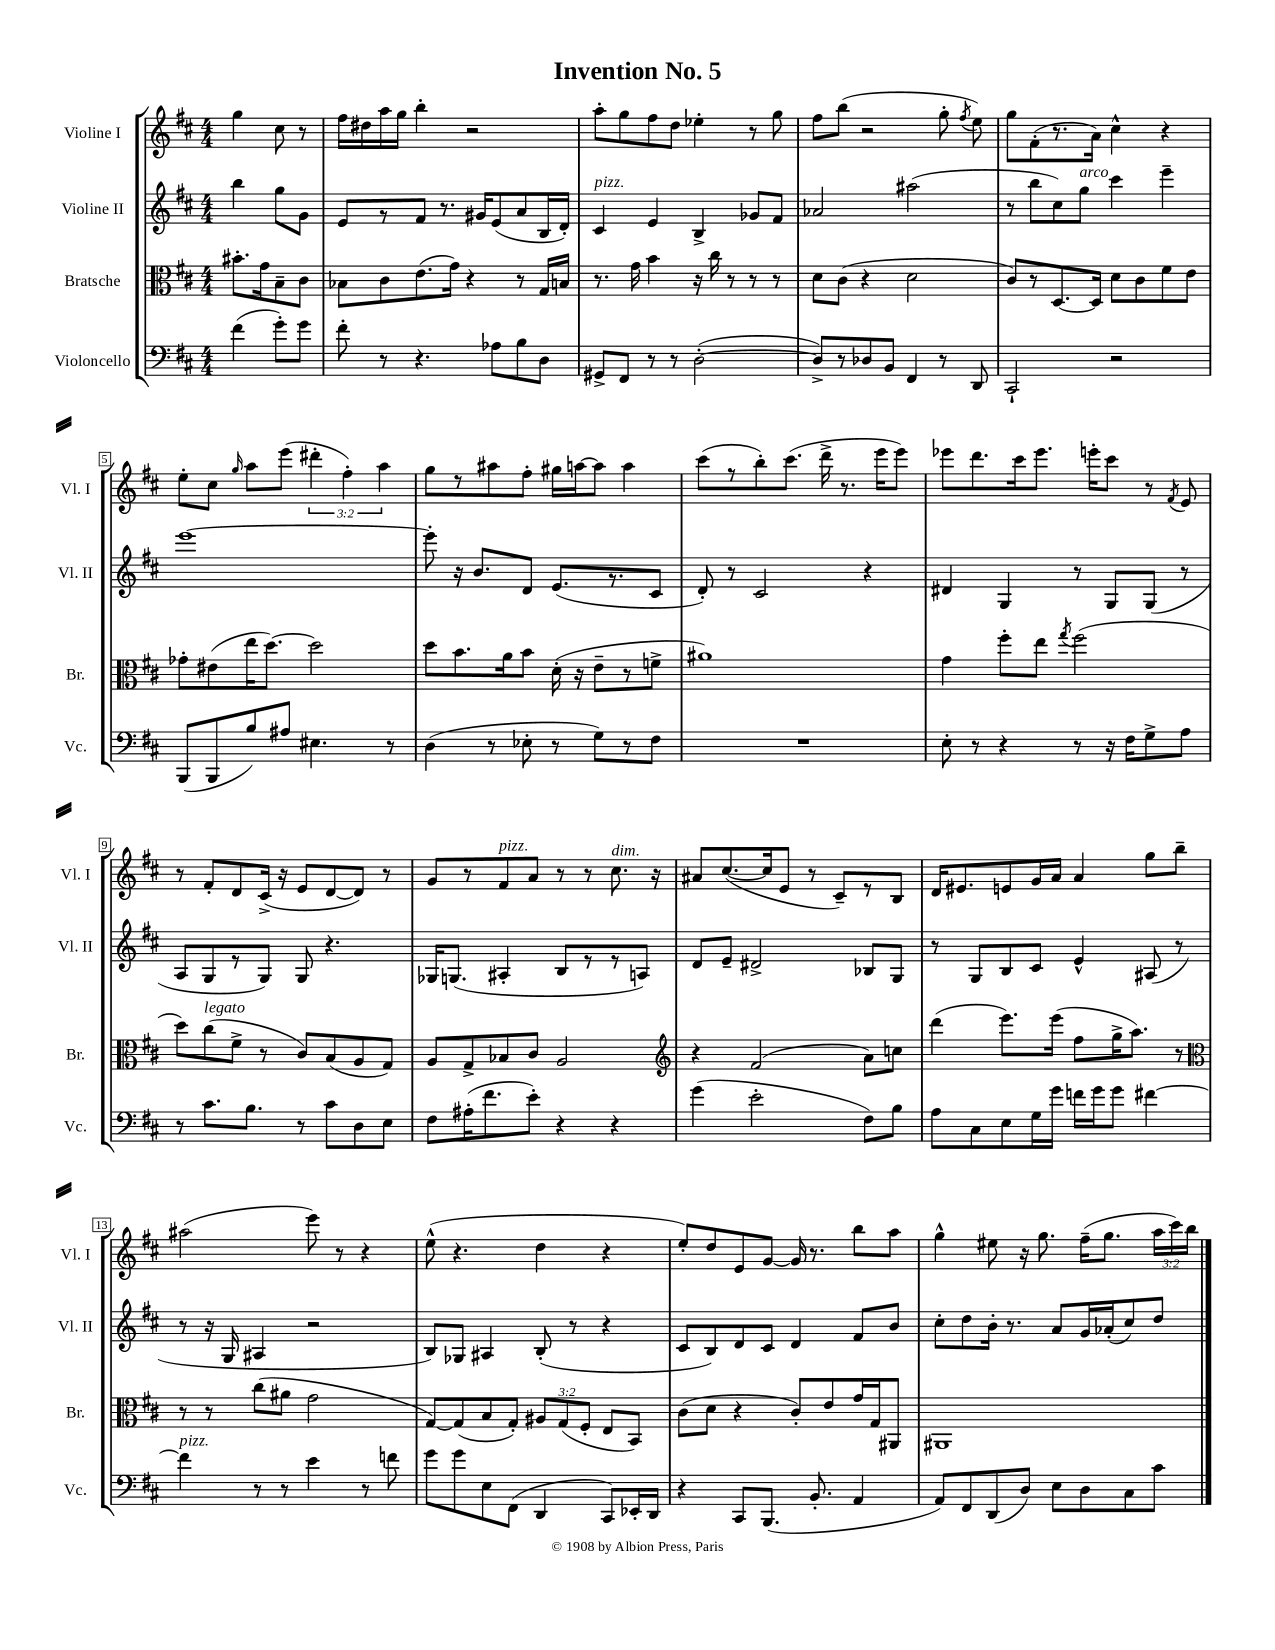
\header { title = "Invention No. 5" }
<<
\new StaffGroup <<
\new Staff = "s0" \with { instrumentName = "Violine I" shortInstrumentName = "Vl. I" } {
    \clef treble \key d \major \numericTimeSignature \time 4/4 \override Staff.TupletNumber.text = #tuplet-number::calc-fraction-text \partial 2
    \autoBeamOff g''4 cis''8 r8 |
    fis''16[ dis''16 a''16 g''16] b''4-. r2 |
    a''8[-. g''8 fis''8 d''8] ees''4-. r8 g''8 |
    fis''8[ b''8]( r2 g''8-. \acciaccatura { fis''8 } e''8) |
    g''8[ fis'8-.( r8. a'16]) cis''4-^ r4 |
    e''8[-. cis''8] \grace { g''16 } a''8[ e'''8]( \tuplet 3/2 { dis'''4-. fis''4-.) a''4 } |
    g''8[ r8 ais''8 fis''8]-. gis''16[ a''16~ a''8] a''4 |
    cis'''8[( r8 b''8-.) cis'''8.]( d'''16-> r8. e'''16[ e'''8]) |
    ees'''8[ d'''8. cis'''16 ees'''8.] e'''16[-. cis'''8] r8 \acciaccatura { fis'8 } e'8 |
    r8 fis'8[-. d'8 cis'16]->( r16 e'8[ d'8~ d'8]) r8 |
    g'8[ r8 fis'8^\markup { \italic "pizz." } a'8] r8 r8 cis''8.^\markup { \italic "dim." } r16 |
    ais'8[ cis''8.~( cis''16 e'8] r8 cis'8[--) r8 b8] |
    d'16[ eis'8. e'8 g'16 a'16] a'4 g''8[ b''8]-- |
    ais''2( e'''8) r8 r4 |
    e''8-^( r4. d''4 r4 |
    e''8[-.) d''8 e'8 g'8]~ g'16 r8. b''8[ a''8] |
    g''4-^ eis''8 r16 g''8. fis''16[--( g''8.] \tuplet 3/2 { a''16[ cis'''16) b''16] } \bar "|." |
}
\new Staff = "s1" \with { instrumentName = "Violine II" shortInstrumentName = "Vl. II" } {
    \clef treble \key d \major \numericTimeSignature \time 4/4 \partial 2
    \autoBeamOff b''4 g''8[ g'8] |
    e'8[ r8 fis'8] r8. gis'16[ e'8( a'8 b16 d'16]-.) |
    cis'4^\markup { \italic "pizz." } e'4 b4-> ges'8[ fis'8] |
    aes'2 ais''2( |
    r8 b''8[ cis''8) g''8]^\markup { \italic "arco" } cis'''4 e'''4-- |
    e'''1~ |
    e'''8-. r16 b'8.[ d'8] e'8.[( r8. cis'8] |
    d'8-.) r8 cis'2 r4 |
    dis'4 g4 r8 g8[ g8]( r8 |
    a8[ g8 r8 g8]) g8 r4. |
    ges16[ g8.]( ais4-. b8[ r8 r8 a8]) |
    d'8[ e'8]-- dis'2-> bes8[ g8] |
    r8 g8[ b8 cis'8] e'4-^ ais8( r8 |
    r8 r16 g16 ais4 r2 |
    b8[) ges8] ais4 b8-.( r8 r4 |
    cis'8[ b8) d'8 cis'8] d'4 fis'8[ b'8] |
    cis''8[-. d''8 b'16]-. r8. a'8[ g'16 aes'16-.( cis''8) d''8] \bar "|." |
}
\new Staff = "s2" \with { instrumentName = "Bratsche" shortInstrumentName = "Br." } {
    \clef alto \key d \major \numericTimeSignature \time 4/4 \override Staff.TupletNumber.text = #tuplet-number::calc-fraction-text \partial 2
    \autoBeamOff bis'8.[-. g'16 b8-- cis'8] |
    bes8[ cis'8 e'8.( g'16]) r4 r8 g16[ b16] |
    r8. g'16 b'4 r16 cis''16 r8 r8 r8 |
    d'8[ cis'8]( r4 d'2 |
    cis'8[) r8 d8.~ d16] d'8[ cis'8 fis'8 e'8] |
    ges'8[-. eis'8( e''16 d''8.]~) d''2 |
    d''8[ b'8. a'16 b'8] d'16-.( r16 e'8[-- r8 f'8]-> |
    ais'1) |
    g'4 fis''8[-. e''8] \acciaccatura { g''8 } fis''2( |
    d''8[) cis''8^\markup { \italic "legato" }( fis'8]-> r8 cis'8[) b8( a8 g8]) |
    a8[ g8-> bes8 cis'8] a2 |
    \clef treble r4 fis'2( a'8[) c''8] |
    d'''4( e'''8.[) e'''16]( fis''8[ g''16-> a''8.]) r8 |
    \clef alto r8 r8 cis''8[( ais'8] g'2 |
    g8[~) g8( b8 g8]-.) \tuplet 3/2 { ais8[ g8( fis8]-. } e8[ b,8]) |
    cis'8[( d'8] r4 cis'8[-.) e'8 g'16 g16 ais,8] |
    ais,1 \bar "|." |
}
\new Staff = "s3" \with { instrumentName = "Violoncello" shortInstrumentName = "Vc." } {
    \clef bass \key d \major \numericTimeSignature \time 4/4 \partial 2
    \autoBeamOff fis'4( g'8[-.) g'8] |
    fis'8-. r8 r4. aes8[ b8 d8] |
    gis,8[-> fis,8] r8 r8 d2~-.( |
    d8[->) r8 des8 b,8] fis,4 r8 d,8 |
    cis,2-! r2 |
    b,,8[( b,,8 b8) ais8] eis4. r8 |
    d4( r8 ees8-. r8 g8[) r8 fis8] |
    R1 |
    e8-. r8 r4 r8 r16 fis16[ g8-> a8] |
    r8 cis'8.[ b8.] r8 cis'8[ d8 e8] |
    fis8[ ais16-.( fis'8. e'8]-.) r4 r4 |
    g'4( e'2-. fis8[) b8] |
    a8[ cis8 e8 g16 g'16] f'16[ g'16 g'8] fis'4~ |
    fis'4^\markup { \italic "pizz." } r8 r8 e'4 r8 f'8 |
    g'8[ g'8 e8 fis,8]( d,4 cis,8[) ees,16-. d,16] |
    r4 cis,8[ b,,8.]( b,8.-. a,4 |
    a,8[) fis,8 d,8( d8]) e8[ d8 cis8 cis'8] \bar "|." |
}
>>
>>
\layout { \context { \Score \override BarNumber.stencil = #(make-stencil-boxer 0.1 0.3 ly:text-interface::print) } }
